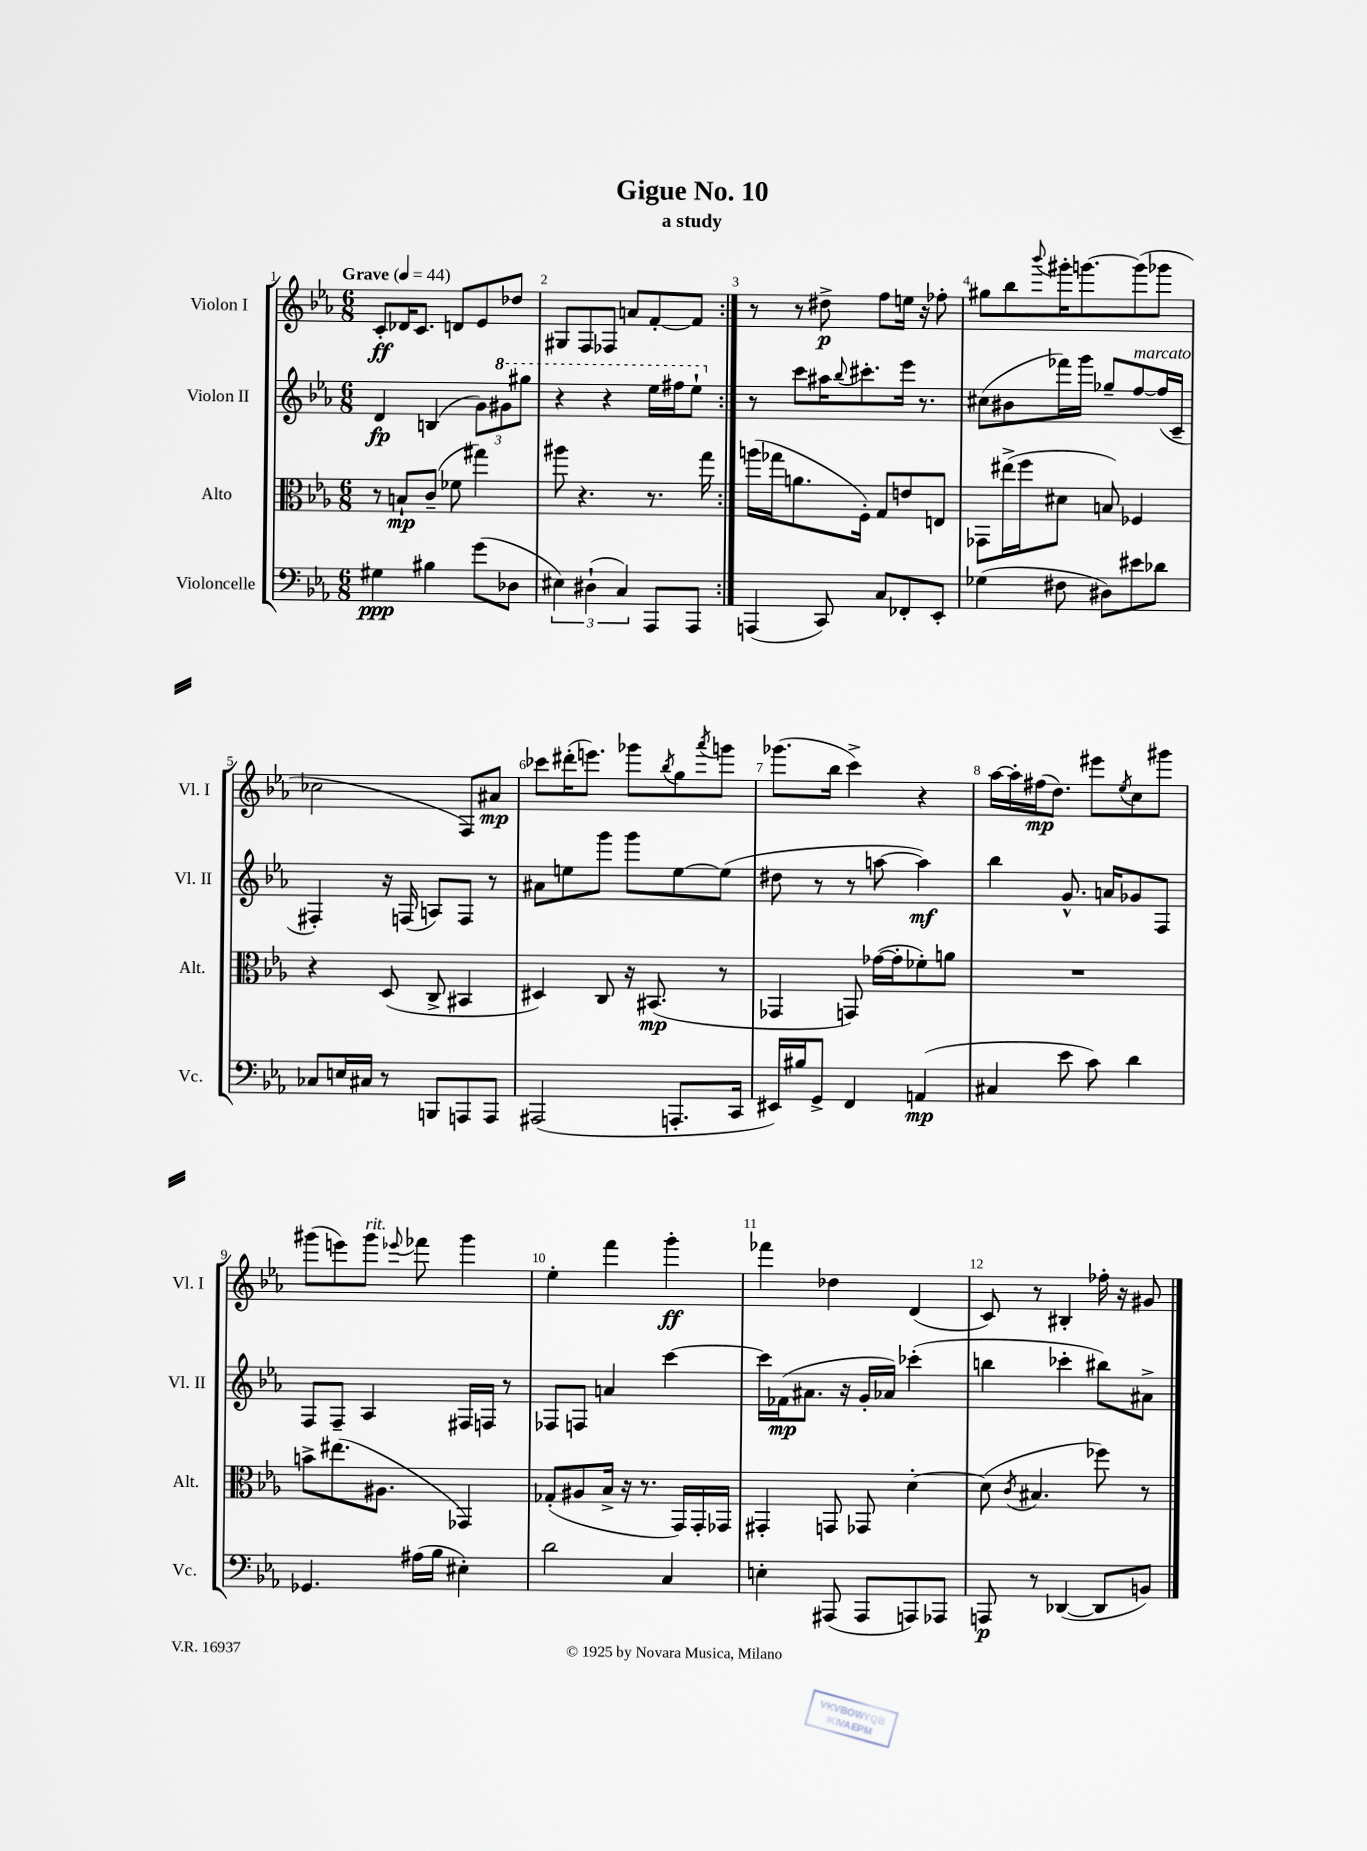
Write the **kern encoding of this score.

**kern	**dynam	**kern	**dynam	**kern	**dynam	**kern	**dynam
*part4	*part4	*part3	*part3	*part2	*part2	*part1	*part1
*staff4	*staff4	*staff3	*staff3	*staff2	*staff2	*staff1	*staff1
*I"Violoncelle	*	*I"Alto	*	*I"Violon II	*	*I"Violon I	*
*I'Vc.	*	*I'Alt.	*	*I'Vl. II	*	*I'Vl. I	*
*clefF4	*	*clefC3	*	*clefG2	*	*clefG2	*
*k[b-e-a-]	*	*k[b-e-a-]	*	*k[b-e-a-]	*	*k[b-e-a-]	*
*M6/8	*	*M6/8	*	*M6/8	*	*M6/8	*
*MM44	*	*MM44	*	*MM44	*	*MM44	*
=1	=1	=1	=1	=1	=1	=1	=1
!	!	!	!	!	!	!LO:TX:a:B:t=Grave	!
4G#X\	ppp	8r	.	4d/	fp	8c'/L	ff
.	.	8Bn`/L	mp	.	.	16d-X/K	.
.	.	.	.	.	.	8.c/J	.
4B#X\	.	(8c~/J	.	(4Bn/	.	.	.
.	.	8f-X\	.	.	.	8dn/L	.
(8g\L	.	4gg#X\)	.	12g\L)	.	8e-/	.
*	*	*	*	*8va	*	*	*
.	.	.	.	12gg#X\	.	.	.
8D-X\J	.	.	.	.	.	8dd-X/J	.
.	.	.	.	12ggg#X\J	.	.	.
=2	=2	=2	=2	=2	=2	=2	=2
6E#X\)	.	8aa#X\	.	4r	.	8G#X/L	.
.	.	4.r	.	.	.	8F/	.
(6D#X`\	.	.	.	.	.	.	.
.	.	.	.	4r	.	8F-X/J	.
6C/)	.	.	.	.	.	.	.
.	.	.	.	.	.	8an/L	.
8AAA-/L	.	8.r	.	16eee-\LL	.	[8f'/	.
.	.	.	.	16fff#X\J	.	.	.
8AAA-/J	.	.	.	8eee-`\J	.	8f/J]	.
.	.	16gg\	.	.	.	.	.
=3:|!	=3:|!	=3:|!	=3:|!	=3:|!	=3:|!	=3:|!	=3:|!
*	*	*	*	*X8va	*	*	*
(4AAAn/	.	(16aan\LL	.	8r	.	8r	.
.	.	16gg-X\J	.	.	.	.	.
.	.	8.an\	.	8ccc\L	.	8r	.
8CC/)	.	.	.	16aa#X\K	.	8dd#X^\	p
.	.	.	.	8qqbb-/	.	.	.
.	.	16F'\Jk)	.	8.ccc#X'\	.	.	.
8C/L	.	8G/L	.	.	.	8ff\L	.
8FF-X'/	.	8en/	.	16eee-\Jk	.	16een\Jk	.
.	.	.	.	8.r	.	16r	.
8EE-'/J	.	8En/J	.	.	.	8ff-X'\	.
=4	=4	=4	=4	=4	=4	=4	=4
(4G-X\	.	8GG-X\L	.	(8cc#X\L	.	8gg#X\L	.
.	.	(16ee#X^\L	.	8b#X\	.	8bb-\	.
.	.	16ff\J	.	.	.	.	.
.	.	.	.	.	.	8qqbbb-/	.
8F#X\	.	8d#X\J	.	16fff-X\L)	.	16ggg#X'\K	.
.	.	.	.	16ggg\JJ	.	[8.gggn\	.
8D#X\L)	.	8Bn/)	.	8gg-X~/L	.	.	.
!	!	!	!	!LO:TX:a:i:t=marcato	!	!	!
8e#X\	.	4F-X/	.	[8ff/	.	(8ggg\]	.
8d-X\J	.	.	.	(16ff/L]	.	8ggg-X\J	.
.	.	.	.	16c~/JJ	.	.	.
!!LO:LB:g=z
=5	=5	=5	=5	=5	=5	=5	=5
8C-X/L	.	4r	.	4F#X'/)	.	2cc-X\	.
16En/L	.	.	.	.	.	.	.
16C#X/JJ	.	.	.	.	.	.	.
8r	.	(8D/	.	16r	.	.	.
.	.	.	.	(16Fn/	.	.	.
8BBBn/L	.	8C^/	.	8An/L)	.	.	.
8AAAn/	.	4BB#X/	.	8F/J	.	8F/L)	.
8AAA/J	.	.	.	8r	.	8a#X/J	mp
=6	=6	=6	=6	=6	=6	=6	=6
(2AAA#X/	.	4D#X/)	.	8a#X\L	.	8ccc-X\L	.
.	.	.	.	8een\	.	(16ddd#X'\K	.
.	.	.	.	.	.	8.eeen\J)	.
.	.	8C/	.	8ggg\J	.	.	.
.	.	16r	.	8ggg\L	.	8ggg-X\L	.
.	.	(8.BB#X/	mp	.	.	.	.
.	.	.	.	.	.	8qbb-/	.
8.AAAn'/L	.	.	.	[8ee\	.	8gg\	.
.	.	.	.	.	.	8qaaa-/	.
.	.	8r	.	(8ee\J]	.	8gggn\J	.
16CC/Jk	.	.	.	.	.	.	.
=7	=7	=7	=7	=7	=7	=7	=7
16EE#X/LL)	.	4GG-X/	.	8dd#X\	.	(8.ggg-X\L	.
16B#X/J	.	.	.	.	.	.	.
8GG^/J	.	.	.	8r	.	.	.
.	.	.	.	.	.	16bb-\Jk	.
4FF/	.	8GGn/)	.	8r	.	4ccc^\)	.
.	.	([16g-X\LL	.	[8aan\	.	.	.
.	.	16g-'\J]	.	.	.	.	.
(4AAn/	mp	8f-X'\)	.	4aa\])	mf	4r	.
.	.	8an\J	.	.	.	.	.
=8	=8	=8	=8	=8	=8	=8	=8
4C#X/	.	2.r	.	4bb-\	.	[16aa-\LL	.
.	.	.	.	.	.	16aa-'\]	.
.	.	.	.	.	.	(16ff#X\J	mp
.	.	.	.	.	.	8.dd\J)	.
8e-\	.	.	.	8.g^^/	.	.	.
8c\)	.	.	.	.	.	8eee#X\L	.
.	.	.	.	16an/KL	.	.	.
.	.	.	.	.	.	8qee-/	.
4d\	.	.	.	8g-X/	.	8cc\	.
.	.	.	.	8F/J	.	8ggg#X\J	.
!!LO:LB:g=z
=9	=9	=9	=9	=9	=9	=9	=9
4.GG-X/	.	8bn^\L	.	8F/L	.	(8ggg#X\L	.
.	.	(8.ee#X\	.	8F~/J	.	8eeen\)	.
!	!	!	!	!	!	!LO:TX:a:i:t=rit.	!
.	.	.	.	4A-/	.	8ggg#\J	.
.	.	8.A#X\J	.	.	.	.	.
.	.	.	.	.	.	8qqeee-X/	.
(16A#X\LL	.	.	.	.	.	8fff-X\	.
16B-\JJ	.	.	.	.	.	.	.
4E#X'\)	.	4GG-X/)	.	16F#X/LL	.	4ggg#\	.
.	.	.	.	16Fn/JJ	.	.	.
.	.	.	.	8r	.	.	.
=10	=10	=10	=10	=10	=10	=10	=10
2d\	.	(8G-X'/L	.	8F-X/L	.	4ee-'\	.
.	.	8A#X/	.	8Fn/J	.	.	.
.	.	16B-^/Jk	.	4an/	.	4fff\	.
.	.	16r	.	.	.	.	.
.	.	8.r	.	.	.	.	.
4C/	.	.	.	[4ccc\	.	4ggg'\	ff
.	.	16GG/LL)	.	.	.	.	.
.	.	16GG'/	.	.	.	.	.
.	.	16GG-X/JJ	.	.	.	.	.
=11	=11	=11	=11	=11	=11	=11	=11
4En'\	.	4GG#X'/	.	16ccc\LL]	.	4fff-X\	.
.	.	.	.	(16f-X\J	mp	.	.
.	.	.	.	8.a#X\J	.	.	.
(8AAA#X/	.	8GGn/	.	.	.	4dd-X\	.
.	.	.	.	16r	.	.	.
8AAA#/L	.	8GG-X/	.	16g'/LL	.	.	.
.	.	.	.	16a-X/JJ)	.	.	.
8AAAn/)	.	[4d'\	.	(4ccc-X'\	.	(4d/	.
8AAA-X/J	.	.	.	.	.	.	.
=12	=12	=12	=12	=12	=12	=12	=12
8AAAn/	p	(8d\]	.	4bbn\	.	8c/)	.
.	.	8qc/	.	.	.	.	.
8r	.	4.B#X/	.	.	.	8r	.
([4DD-X/	.	.	.	4ccc-X'\	.	4B#X'/	.
8DD-/L]	.	8ff-X\)	.	8bb#X\L)	.	16ff-X'\	.
.	.	.	.	.	.	16r	.
8BBn/J)	.	8r	.	8a#X^\J	.	8g#X/	.
==	==	==	==	==	==	==	==
*-	*-	*-	*-	*-	*-	*-	*-
